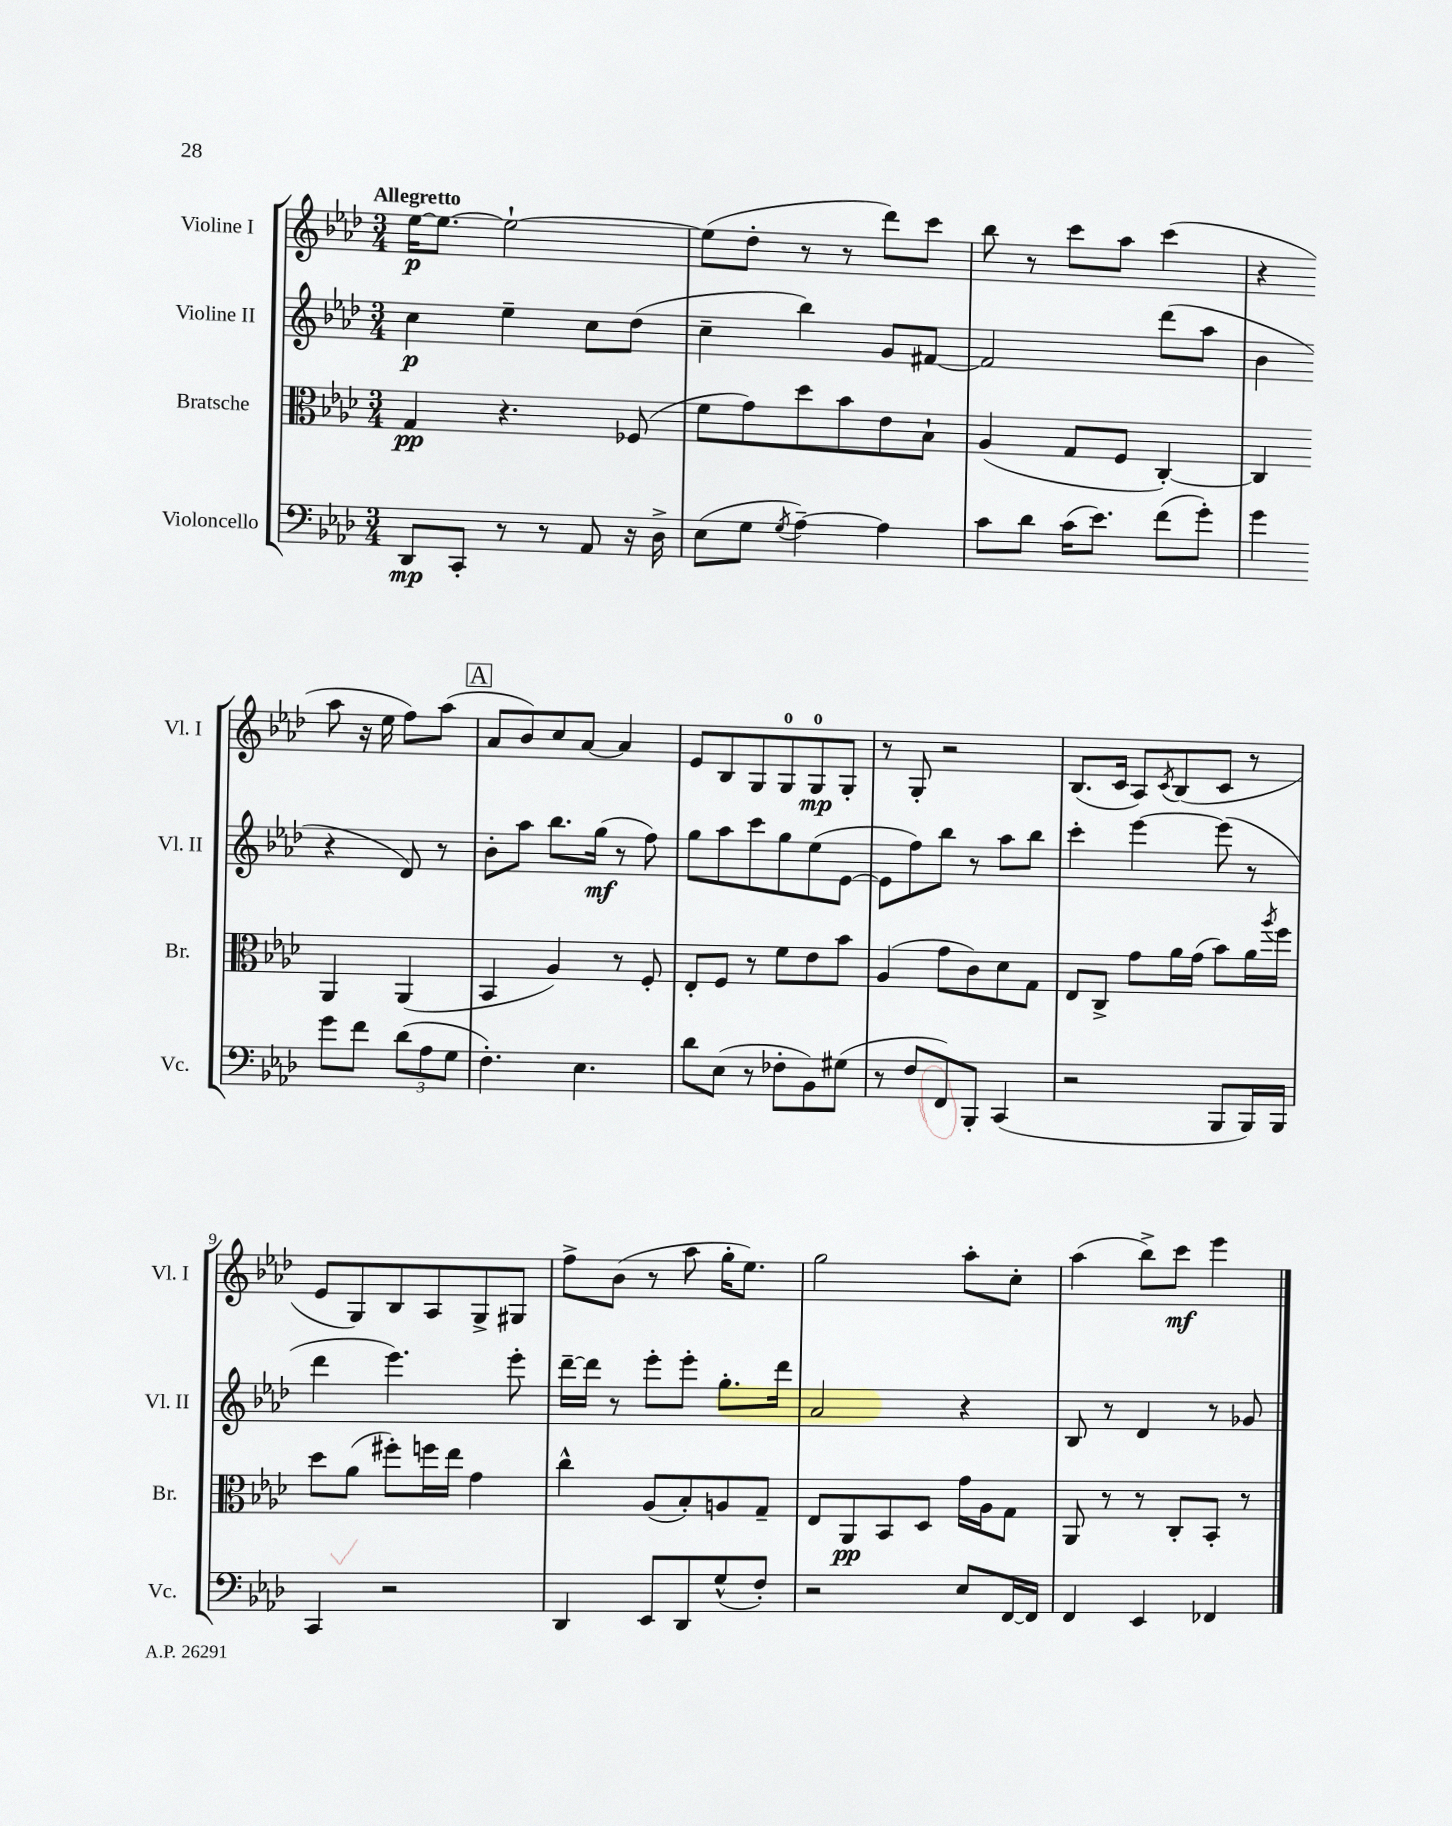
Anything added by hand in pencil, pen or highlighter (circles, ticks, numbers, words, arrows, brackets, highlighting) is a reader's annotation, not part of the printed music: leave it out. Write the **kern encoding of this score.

**kern	**dynam	**kern	**dynam	**kern	**dynam	**kern	**dynam
*part4	*part4	*part3	*part3	*part2	*part2	*part1	*part1
*staff4	*staff4	*staff3	*staff3	*staff2	*staff2	*staff1	*staff1
*I"Violoncello	*	*I"Bratsche	*	*I"Violine II	*	*I"Violine I	*
*I'Vc.	*	*I'Br.	*	*I'Vl. II	*	*I'Vl. I	*
*clefF4	*	*clefC3	*	*clefG2	*	*clefG2	*
*k[b-e-a-d-]	*	*k[b-e-a-d-]	*	*k[b-e-a-d-]	*	*k[b-e-a-d-]	*
*M3/4	*	*M3/4	*	*M3/4	*	*M3/4	*
=1	=1	=1	=1	=1	=1	=1	=1
!	!	!	!	!	!	!LO:TX:a:B:t=Allegretto	!
8DD-/L	mp	4G/	pp	4cc\	p	[16ee-\KL	p
.	.	.	.	.	.	8.ee-\J_	.
8CC'/J	.	.	.	.	.	.	.
8r	.	4.r	.	4ee-~\	.	2ee-`\_	.
8r	.	.	.	.	.	.	.
8AA-/	.	.	.	8cc\L	.	.	.
16r	.	(8F-X/	.	(8dd-\J	.	.	.
16D-^\	.	.	.	.	.	.	.
=2	=2	=2	=2	=2	=2	=2	=2
(8E-\L	.	8f\L	.	4cc~\	.	(8ee-\L]	.
8G\J	.	8g\)	.	.	.	8dd-'\J	.
8qG/	.	.	.	.	.	.	.
[4A-~\)	.	8dd-\	.	4bb-\)	.	8r	.
.	.	8b-\	.	.	.	8r	.
4A-\]	.	8e-\	.	8g/L	.	8ddd-\L)	.
.	.	8B-`\J	.	[8f#X/J	.	8ccc\J	.
=3	=3	=3	=3	=3	=3	=3	=3
8c\L	.	(4A-/	.	2f#/]	.	8bb-\	.
8d-\J	.	.	.	.	.	8r	.
(16c\KL	.	8G/L	.	.	.	8ccc\L	.
8.e-\J)	.	.	.	.	.	.	.
.	.	8F/J	.	.	.	8aa-\J	.
(8f\L	.	[4C'/)	.	(8ddd-\L	.	(4ccc\	.
8g'\J)	.	.	.	8aa-\J	.	.	.
=4	=4	=4	=4	=4	=4	=4	=4
4g\	.	4C/]	.	4b-\	.	4r	.
8g\L	.	4AA-/	.	4r	.	8aa-\	.
8f\J	.	.	.	.	.	16r	.
.	.	.	.	.	.	16ee-\	.
(12d-\L	.	(4AA-/	.	8d-/)	.	8ff\L)	.
12A-\	.	.	.	.	.	.	.
.	.	.	.	8r	.	(8aa-\J	.
12G\J	.	.	.	.	.	.	.
!!LO:LB:g=z
!!LO:REH:place=s1:t=A
=5	=5	=5	=5	=5	=5	=5	=5
4.F'\)	.	4BB-/	.	8b-'\L	.	8a-/L	.
.	.	.	.	8aa-\J	.	8b-/)	.
.	.	4A-/)	.	8.bb-\L	.	8cc/	.
4.E-\	.	.	.	.	.	[8a-/J	.
.	.	.	.	(16gg\Jk	mf	.	.
.	.	8r	.	8r	.	4a-/]	.
.	.	8F'/	.	8ff\)	.	.	.
=6	=6	=6	=6	=6	=6	=6	=6
8d-\L	.	8E-'/L	.	8gg\L	.	8e-/L	.
(8E-\J	.	8F/J	.	8aa-\	.	8B-/	.
8r	.	8r	.	8ccc\	.	8G/	.
8F-X'\L	.	8f\L	.	8gg\	.	8G/	.
8BB-\)	.	8e-\	.	(8ee-\	.	8G/	mp
(8G#X\J	.	8b-\J	.	[8e-\J	.	8G'/J	.
=7	=7	=7	=7	=7	=7	=7	=7
8r	.	(4A-/	.	8e-\L]	.	8r	.
8F/L	.	.	.	8ff\)	.	8G'/	.
8FF/)	.	8g\L	.	8bb-\J	.	2r	.
8BBB-'/J	.	8c\)	.	8r	.	.	.
(4CC/	.	8d-\	.	8aa-\L	.	.	.
.	.	8G\J	.	8bb-\J	.	.	.
=8	=8	=8	=8	=8	=8	=8	=8
2r	.	8E-/L	.	4ccc'\	.	(8.B-/L	.
.	.	8C^/J	.	.	.	.	.
.	.	.	.	.	.	16c/Jk	.
.	.	8g\L	.	[4eee-\	.	8A-/L)	.
.	.	.	.	.	.	8qc/	.
.	.	16a-\L	.	.	.	(8B-/	.
.	.	(16g\JJ	.	.	.	.	.
8BBB-/L	.	8b-\L)	.	(8eee-\]	.	8c/J	.
16BBB-/L)	.	16a-\L	.	8r	.	8r	.
.	.	8qaa-/	.	.	.	.	.
16BBB-/JJ	.	16ff\JJ	.	.	.	.	.
!!LO:LB:g=z
=9	=9	=9	=9	=9	=9	=9	=9
4CC/	.	8dd-\L	.	4ddd-\	.	8e-/L	.
.	.	(8a-\J	.	.	.	8G/)	.
2r	.	8ff#X'\L)	.	4.eee-\)	.	8B-/	.
.	.	16ffn\L	.	.	.	8A-/	.
.	.	16ee-\JJ	.	.	.	.	.
.	.	4g\	.	.	.	8G^/	.
.	.	.	.	8eee-'\	.	8G#X/J	.
=10	=10	=10	=10	=10	=10	=10	=10
4DD-/	.	4cc^^\	.	[16ddd-~\LL	.	8ff^\L	.
.	.	.	.	16ddd-\JJ]	.	.	.
.	.	.	.	8r	.	(8b-\J	.
8EE-/L	.	(8A-/L	.	8eee-'\L	.	8r	.
8DD-/	.	8B-'/)	.	8eee-'\J	.	8aa-\	.
(8G^^/	.	8An/	.	8.gg'\L	.	16gg'\KL	.
.	.	.	.	.	.	8.ee-\J)	.
8F'/J)	.	8G~/J	.	.	.	.	.
.	.	.	.	16ddd-\Jk	.	.	.
=11	=11	=11	=11	=11	=11	=11	=11
2r	.	8E-/L	.	2a-/	.	2gg\	.
.	.	8AA-/	pp	.	.	.	.
.	.	8BB-/	.	.	.	.	.
.	.	8D-/J	.	.	.	.	.
8E-/L	.	16g\LL	.	4r	.	8aa-'\L	.
.	.	16A-\J	.	.	.	.	.
[16FF/L	.	8G\J	.	.	.	8cc'\J	.
16FF/JJ]	.	.	.	.	.	.	.
=12	=12	=12	=12	=12	=12	=12	=12
4FF/	.	8AA-/	.	8B-/	.	(4aa-\	.
.	.	8r	.	8r	.	.	.
4EE-/	.	8r	.	4d-/	.	8bb-^\L)	.
.	.	8C'/L	.	.	.	8ccc\J	mf
4FF-X/	.	8BB-'/J	.	8r	.	4eee-\	.
.	.	8r	.	8g-X/	.	.	.
==	==	==	==	==	==	==	==
*-	*-	*-	*-	*-	*-	*-	*-
